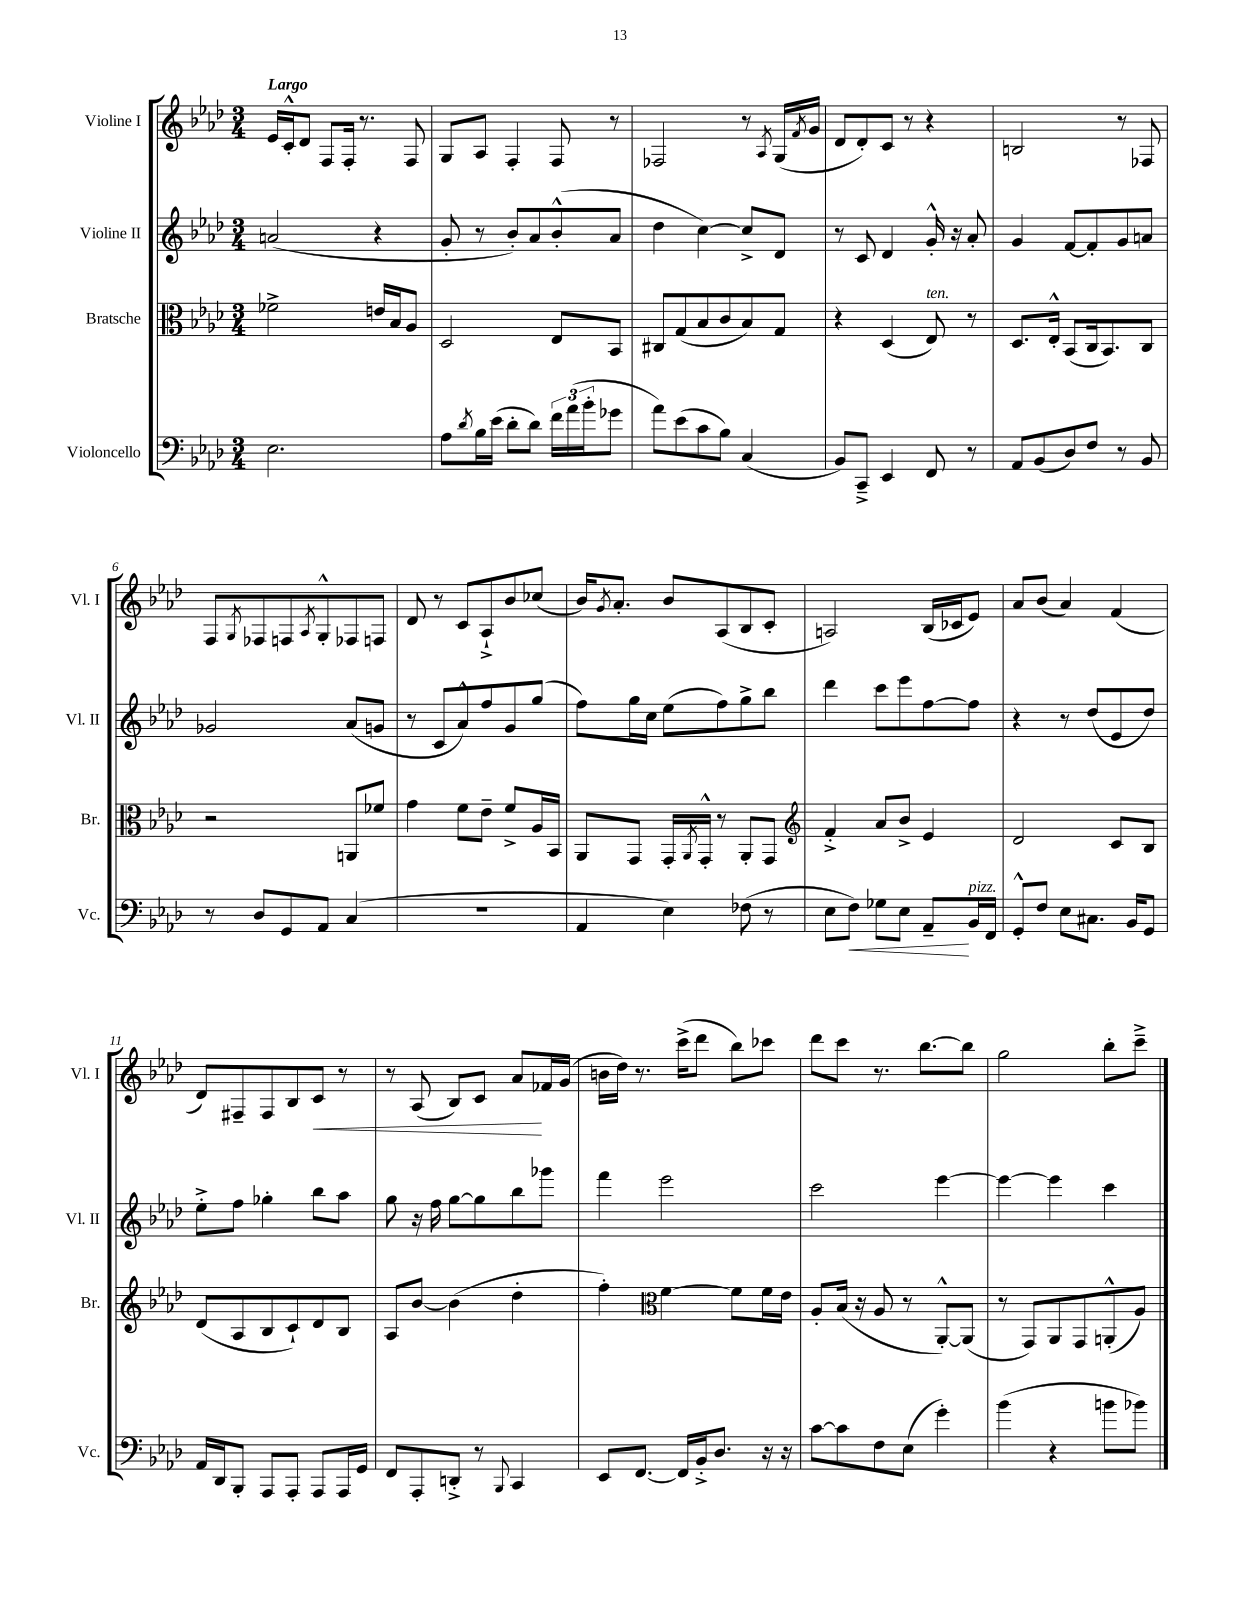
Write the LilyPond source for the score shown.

<<
\new StaffGroup <<
\new Staff = "s0" \with { instrumentName = "Violine I" shortInstrumentName = "Vl. I" } {
    \clef treble \key aes \major \numericTimeSignature \time 3/4 \tempo "Largo"
    ees'16 c'16-.-^ des'8 f8 f16-. r8. f8 |
    g8 aes8 f4-. f8 r8 |
    fes2 r8 \acciaccatura { aes8 } g16( \acciaccatura { f'8 } g'16 |
    des'8 des'8-.) c'8 r8 r4 |
    b2 r8 fes8 |
    f8 \acciaccatura { g8 } fes8 f8 \acciaccatura { aes8 } g8-.-^ fes8 f8 |
    des'8 r8 c'8 aes8-!-> bes'8 ces''8( |
    bes'16) \acciaccatura { g'8 } aes'8.-. bes'8 aes8( bes8 c'8-. |
    a2) bes16( ces'16 ees'8) |
    aes'8 bes'8( aes'4) f'4( |
    des'8) fis8-- fis8 bes8 c'8\< r8 |
    r8 aes8( bes8) c'8 aes'8\! fes'16 g'16( |
    b'16 des''16) r8. c'''16->( des'''8 bes''8) ces'''8 |
    des'''8 c'''8 r8. bes''8.~ bes''8 |
    g''2 bes''8-. c'''8---> \bar "|." |
}
\new Staff = "s1" \with { instrumentName = "Violine II" shortInstrumentName = "Vl. II" } {
    \clef treble \key aes \major \numericTimeSignature \time 3/4
    a'2( r4 |
    g'8-. r8 bes'8-.) aes'8 bes'8-.-^( aes'8 |
    des''4 c''4~) c''8-> des'8 |
    r8 c'8 des'4 g'16-.-^ r16 aes'8-. |
    g'4 f'8~ f'8-. g'8 a'8 |
    ges'2 aes'8( g'8 |
    r8 c'8 aes'8-^) f''8 g'8 g''8( |
    f''8) g''16 c''16 ees''8( f''8) g''8-> bes''8 |
    des'''4 c'''8 ees'''8 f''8~ f''8 |
    r4 r8 des''8( ees'8 des''8) |
    ees''8-.-> f''8 ges''4-. bes''8 aes''8 |
    g''8 r16 f''16 g''8~ g''8 bes''8 ges'''8 |
    f'''4 ees'''2 |
    c'''2 ees'''4~ |
    ees'''4~ ees'''4 c'''4 \bar "|." |
}
\new Staff = "s2" \with { instrumentName = "Bratsche" shortInstrumentName = "Br." } {
    \clef alto \key aes \major \numericTimeSignature \time 3/4
    fes'2-> e'16 bes16 aes8 |
    des2 ees8 bes,8 |
    cis8 g8( bes8 c'8 bes8) g8 |
    r4 des4( ees8^\markup { \italic "ten." }) r8 |
    des8. ees16-.-^ bes,8( c16 bes,8.) c8 |
    r2 a,8 fes'8 |
    g'4 f'8 ees'8-- f'8-> aes16 bes,16 |
    aes,8 g,8 g,16-. \acciaccatura { aes,8 } g,16-.-^ r8 aes,8-. g,8 |
    \clef treble f'4-.-> aes'8 bes'8-> ees'4 |
    des'2 c'8 bes8 |
    des'8( aes8 bes8 c'8-!) des'8 bes8 |
    aes8 bes'8~ bes'4( des''4-. |
    f''4-.) \clef alto f'4~ f'8 f'16 ees'16 |
    aes8-. bes16( r16 aes8 r8 aes,8~-.-^) aes,8( |
    r8 g,8) aes,8 g,8 a,8-.-^( aes8) \bar "|." |
}
\new Staff = "s3" \with { instrumentName = "Violoncello" shortInstrumentName = "Vc." } {
    \clef bass \key aes \major \numericTimeSignature \time 3/4
    ees2. |
    aes8 \acciaccatura { des'8 } bes16 ees'16( des'8-. des'8) \tuplet 3/2 { f'16 aes'16( bes'16-. } ges'8 |
    aes'8) ees'8( c'8 bes8) c4( |
    bes,8) c,8---> ees,4 f,8 r8 |
    aes,8 bes,8( des8) f8 r8 bes,8 |
    r8 des8 g,8 aes,8 c4( |
    R2. |
    aes,4 ees4) fes8( r8 |
    ees8 f8\<) ges8 ees8 aes,8--\! bes,16^\markup { \italic "pizz." } f,16 |
    g,8-.-^ f8 ees8 cis8. bes,16 g,8 |
    aes,16 des,16 bes,,8-. aes,,8 aes,,8-. aes,,8 aes,,16 g,16 |
    f,8 aes,,8-. d,8-.-> r8 \appoggiatura { bes,,8 } c,4 |
    ees,8 f,8.~ f,16 bes,16-.-> des8. r16 r16 |
    c'8~ c'8 f8 ees8( g'4-.) |
    bes'4( r4 b'8 bes'8) \bar "|." |
}
>>
>>
